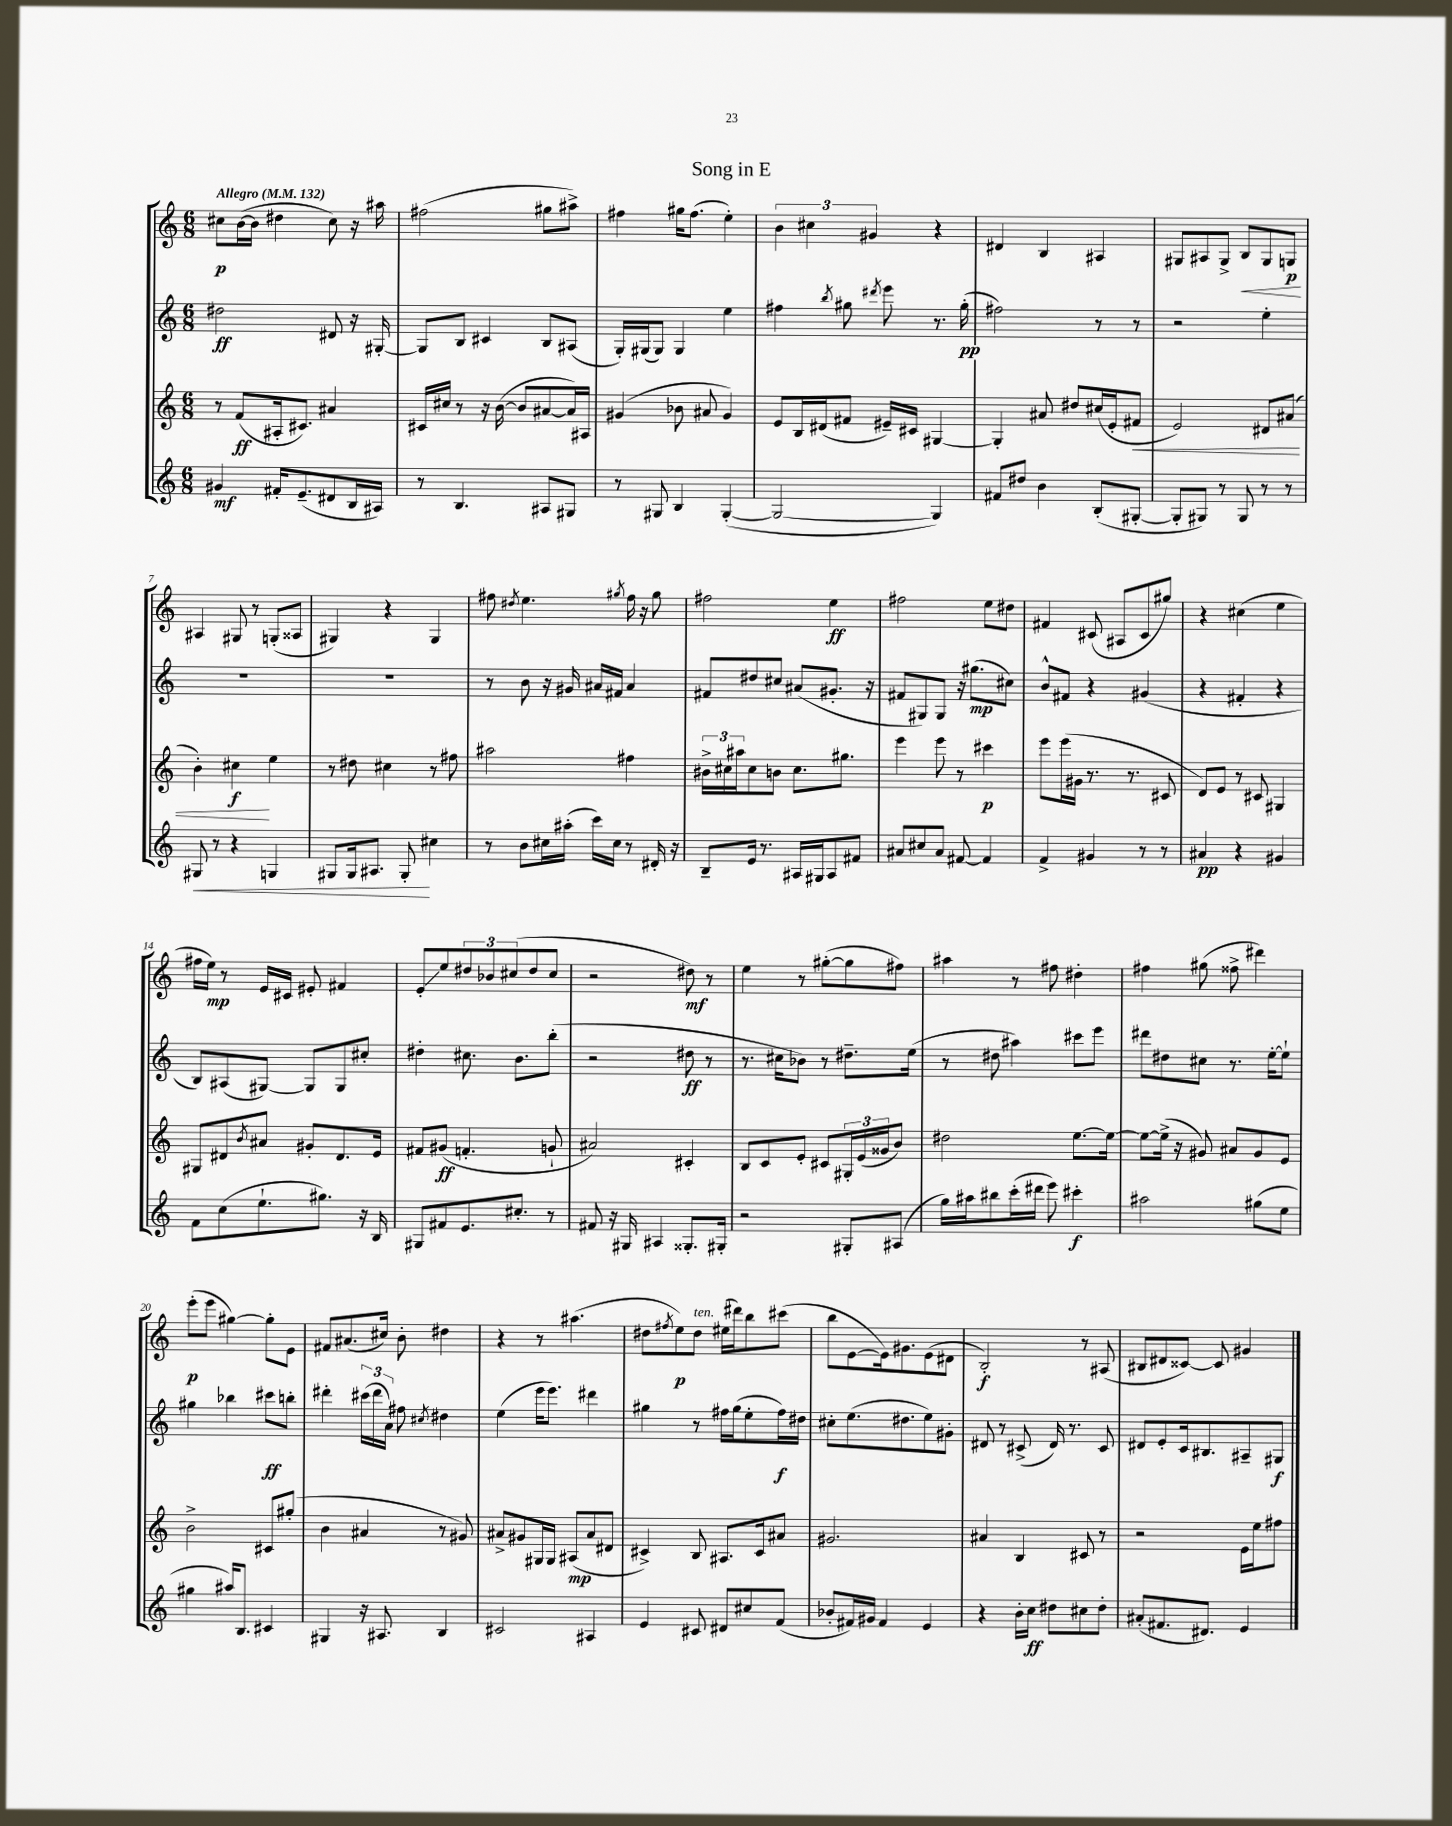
\header { title = "Song in E" }
<<
\new StaffGroup <<
\new Staff = "s0" {
    \clef treble \key c \major \numericTimeSignature \time 6/8 \tempo "Allegro" 4 = 132
    cis''8\p b'16~( b'16 dis''4 cis''8) r16 ais''16 |
    fis''2( gis''8 ais''8->) |
    fis''4 gis''16 fis''8.( e''4-.) |
    \tuplet 3/2 { b'4 cis''4 gis'4 } r4 |
    dis'4 b4 ais4 |
    gis8 ais8 gis8-> b8\< gis8 g8\p\! |
    ais4 gis8 r8 g8-.( aisis8 |
    gis4) r4 gis4 |
    fis''8 \acciaccatura { dis''8 } e''4. \acciaccatura { gis''8 } fis''16 r16 gis''8 |
    fis''2 e''4\ff |
    fis''2 e''8 dis''8 |
    fis'4 cis'8( ais8 cis'8 gis''8) |
    r4 cis''4( e''4 |
    fis''16 e''16\mp) r8 e'16 cis'16 eis'8-. fis'4 |
    e'8-.\glissando e''8 \tuplet 3/2 { dis''8 bes'8 cis''8( } dis''8 cis''8 |
    r2 dis''8\mf) r8 |
    e''4 r8 gis''8~-.( gis''8 fis''8) |
    ais''4 r8 fis''8 dis''4-. |
    fis''4 gis''8( fisis''8-> dis'''4) |
    e'''8-.\p( e'''8 gis''4~) gis''8-. e'8 |
    fis'8 ais'8.( cis''16) b'8-. dis''4 |
    r4 r8 ais''4.( |
    dis''8 \acciaccatura { fis''8 } e''8\p) dis''8^\markup { \italic "ten." } eis''16( dis'''16) b''8 cis'''8( |
    b''8 e'8~ e'16) gis'8. e'8( dis'8 |
    b2-.\f) r8 ais8( |
    bis8 dis'8 cisis'8~) cisis'8 gis'4 \bar "|." |
}
\new Staff = "s1" {
    \clef treble \key c \major \numericTimeSignature \time 6/8
    dis''2\ff dis'8 r16 gis16~-. |
    gis8 b8 cis'4 b8 ais8( |
    g16-.) gis16( gis8) gis4 e''4 |
    fis''4 \acciaccatura { b''8 } gis''8 \acciaccatura { dis'''8 } e'''8 r8. gis''16-.\pp( |
    fis''2) r8 r8 |
    r2 e''4-. |
    R2. |
    R2. |
    r8 b'8 r16 gis'16 ais'16 fis'16 ais'4 |
    fis'8 dis''8 cis''8 ais'8( gis'8.-. r16 |
    fis'8 gis8) gis8 r16 gis''8.\mp( cis''8) |
    b'8-^ fis'8 r4 gis'4( |
    r4 fis'4-. r4 |
    b8) ais8( gis8~) gis8 gis8 cis''8-. |
    dis''4-. cis''8. b'8. b''8-.( |
    r2 dis''8\ff r8 |
    r8. cis''16 bes'8) r8 dis''8.-- e''16( |
    r8 dis''8 ais''4) cis'''8 e'''8 |
    dis'''8 dis''8 cis''8 r8. e''16~-. e''8-! |
    gis''4 bes''4 cis'''8\ff b''8-. |
    dis'''4-. \tuplet 3/2 { cis'''16( dis'''16 a'16) } fis''8 \acciaccatura { cis''8 } dis''4 |
    e''4( e'''16 e'''8.) dis'''4 |
    gis''4 r8 fis''16 gis''16( e''8-. fis''16\f) dis''16 |
    cis''8-. e''8.( dis''8. e''8) gis'8-. |
    dis'8 r8 cis'8->( dis'16) r8. cis'8 |
    dis'8 e'8-. c'16 bis8. ais8-- gis8\f \bar "|." |
}
\new Staff = "s2" {
    \clef treble \key c \major \numericTimeSignature \time 6/8
    r8 f'8\ff( ais16-. cis'8.) ais'4 |
    cis'16 cis''16 r8 r16 b'16~( b'8 ais'8~ ais'16) ais16 |
    gis'4( bes'8 ais'8 gis'4) |
    e'8 b16 dis'16( fis'8 eis'16--) cis'16 gis4~ |
    gis4-. ais'8 dis''8 cis''16( e'16-. fis'8\< |
    e'2) dis'8 ais'8( |
    b'4-.) cis''4\f\! e''4 |
    r8 dis''8 cis''4 r8 fis''8 |
    ais''2 fis''4 |
    \tuplet 3/2 { bis'16-> cis''16 ais''16 } cis''8 b'8 cis''8. gis''8. |
    e'''4 e'''8 r8 cis'''4\p |
    e'''8 e'''16( gis'16 r8. r8. cis'8 |
    d'8) e'8 r8 cis'8 gis4 |
    gis8 dis'8 \acciaccatura { b'8 } ais'8 gis'8-. dis'8. e'16 |
    fis'8 gis'8\ff( f'4.-. g'8-! |
    ais'2) cis'4-. |
    b8 c'8 e'8-. cis'8 \tuplet 3/2 { gis16-. e'16( gisis'16 } b'8) |
    dis''2 e''8.~ e''16~ |
    e''8~ e''16->( r16 gis'8) ais'8 gis'8 e'8 |
    b'2-> cis'8 gis''8-.( |
    b'4 ais'4 r8 gis'8) |
    ais'8-> gis'8 gis16 gis16 ais8\mp( ais'8 dis'8 |
    cis'4->) b8 ais8. cis'16 ais'8 |
    gis'2. |
    ais'4 b4 cis'8 r8 |
    r2 e'16 e''16 fis''8 \bar "|." |
}
\new Staff = "s3" {
    \clef treble \key c \major \numericTimeSignature \time 6/8
    gis'4\mf fis'16-. e'8.--( dis'8 b16 ais16) |
    r8 b4. ais8 gis8 |
    r8 gis8 b4 gis4~-.( |
    gis2~ gis4) |
    fis'8 dis''8 b'4 b8-.( gis8~-. |
    gis8-. gis8) r8 gis8 r8 r8 |
    gis8\< r8 r4 g4 |
    gis8 gis16 ais8. gis8-.\! cis''4 |
    r8 b'8 cis''16 ais''16-.( c'''16) cis''16 r8 dis'16-. r16 |
    b8-- e'16 r8. ais16 gis16 ais8 fis'8 |
    ais'8 cis''8 ais'8 fis'8~ fis'4 |
    f'4-> gis'4 r8 r8 |
    ais'4\pp r4 gis'4 |
    f'8 c''8( e''8.-! gis''8.) r16 b16 |
    gis8 fis'8 e'8. cis''8.-. r8 |
    fis'8 r16 gis16 ais4 gisis8.-. gis16-. |
    r2 gis8-. ais8( |
    g''16) ais''16 bis''8 c'''16-.( dis'''16 e'''8) cis'''4-.\f |
    ais''2 gis''8( e''8 |
    gis''4 ais''16) b8. cis'4 |
    gis4 r16 ais8. b4 |
    cis'2 ais4 |
    e'4 cis'8 dis'8 cis''8 f'8( |
    bes'8-. fis'16) gis'16 fis'4 e'4 |
    r4 b'16-. c''16\ff dis''8 cis''8 dis''8-. |
    ais'8-.( fis'8. dis'8.) e'4 \bar "|." |
}
>>
>>
